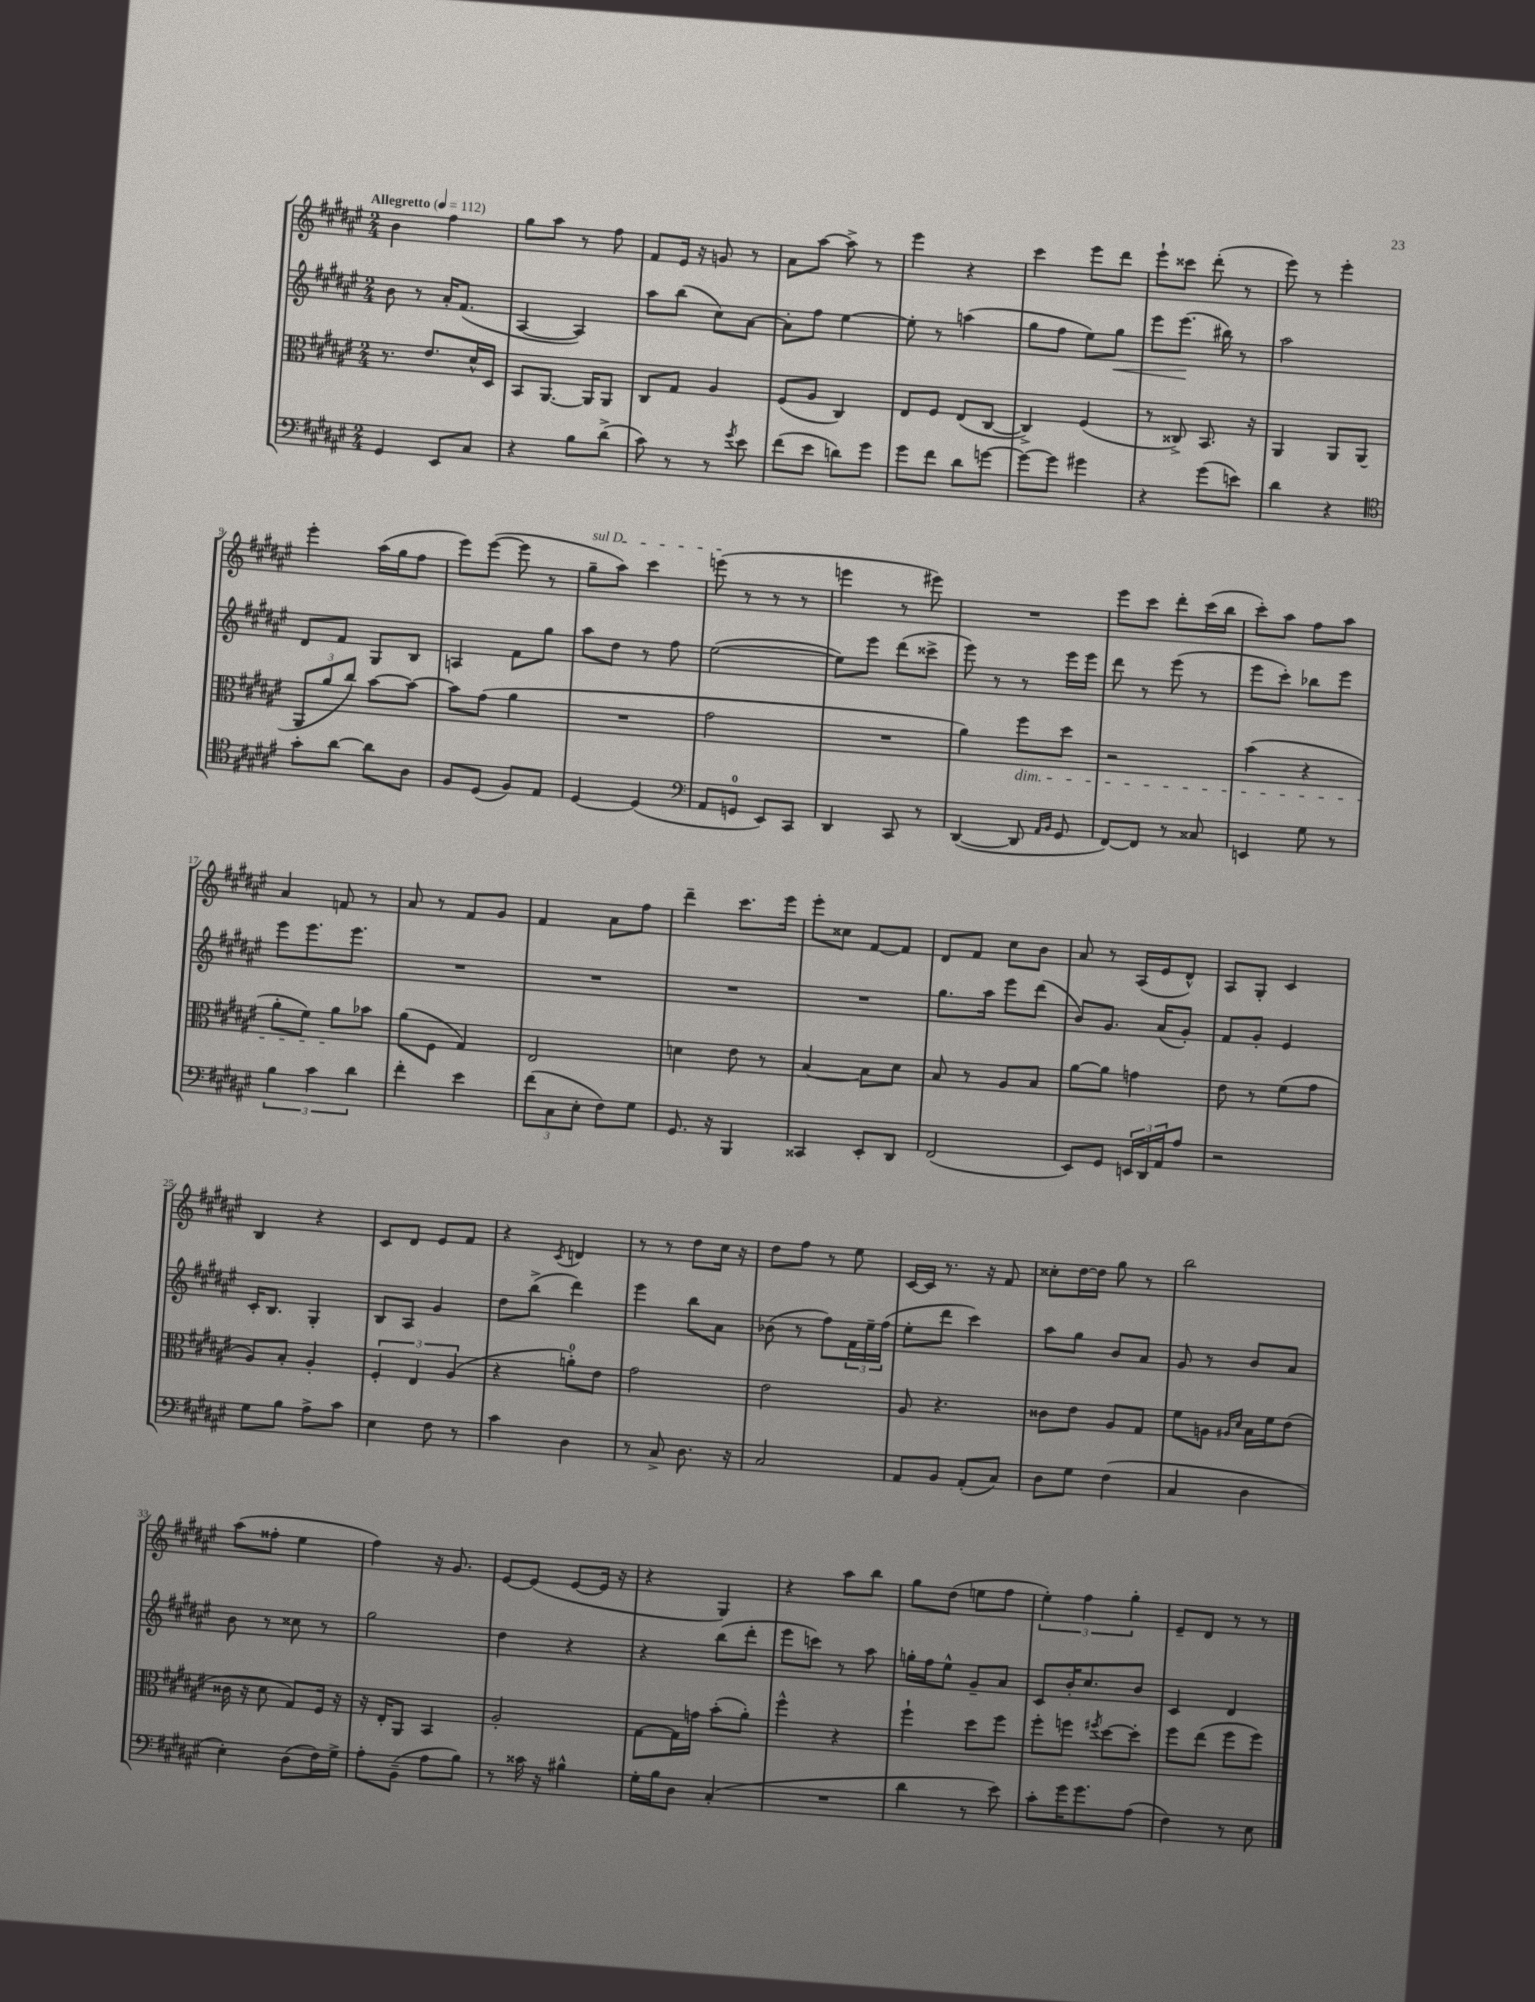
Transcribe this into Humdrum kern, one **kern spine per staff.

**kern	**kern	**kern	**kern
*staff4	*staff3	*staff2	*staff1
*clefF4	*clefC3	*clefG2	*clefG2
*k[f#c#g#d#a#e#]	*k[f#c#g#d#a#e#]	*k[f#c#g#d#a#e#]	*k[f#c#g#d#a#e#]
*M2/4	*M2/4	*M2/4	*M2/4
*MM112	*MM112	*MM112	*MM112
4GG#	8.r	8b	4b
.	.	8r	.
.	8.e#	.	.
8EE#	.	16a#'	4ff#
.	.	(8.f#	.
8C#	16d#^^	.	.
.	16D#	.	.
=	=	=	=
4r	8BB	[4A#	8gg#
.	[8.AA#	.	8aa#
8B	.	4A#])	8r
.	16AA#]	.	.
(8d#^	8AA#	.	8ff#
=	=	=	=
8c#)	8C#	8aa#	8f#
8r	8G#	(8bb	16e#
.	.	.	16r
8r	4A#	8cc#)	8g
8qg#	.	.	.
8e#	.	[8a#	8r
=	=	=	=
(8f#	(8F#	8a#']	8a#
8e#	8A#	8ff#	[8aa#
8d)	4C#)	[4ee#	8aa#^]
8g#	.	.	8r
=	=	=	=
8g#	8E#	8ee#']	4eee#
8f#	8F#	8r	.
8d#	(8E#	(4aa	4r
[8g	[8C#	.	.
=	=	=	=
8g_	4C#^])	8gg#	4ccc#
8g]	.	8ff#	.
4g#	(4F#	8ee#)	8eee#
.	.	8gg#	8ddd#
=	=	=	=
4r	8r	8eee#	8eee#`
.	8C##^)	(8.eee#	8ccc##
(8g#	8.BB	.	(8ddd#'
.	.	16bb#)	.
8e)	.	8r	8r
.	16r	.	.
=	=	=	=
4d#	4AA#	2aa#	8eee#)
.	.	.	8r
4r	8AA#	.	4eee#'
.	(8AA#	.	.
=	=	=	=
*clefC4	*	*	*
8g#'	12AA#	8d#	4eee#'
.	12a#	.	.
[8a#	.	8f#	.
.	12cc#)	.	.
8a#]	[8b	8G#	(16aa#
.	.	.	16gg#
8A#	8b_	8B	8ff#
=	=	=	=
8F#	8b]	4A	8eee#)
(8D#	(8g#	.	([8eee#
8F#)	4a#	8f#	8eee#]
8E#	.	8gg#	8r
=	=	=	=
[4D#	2r	8aa#	8gg#~
.	.	8dd#	8aa#)
(4D#]	.	8r	4ccc#
.	.	8ff#	.
=	=	=	=
*clefF4	*	*	*
8AA#	2g#	([2ee#	(8eee
8GG	.	.	8r
8EE#)	.	.	8r
8CC#	.	.	8r
=	=	=	=
4DD#	2r	8ee#])	4eee
.	.	8eee#	.
8CC#	.	(8ddd#	8r
8r	.	8ccc##^	8eee#)
=	=	=	=
([4DD#	4a#)	8eee#)	2r
.	.	8r	.
8DD#]	8ff#	8r	.
16qqAA#	.	.	.
16qqBB	.	.	.
8GG#	8dd#	16eee#	.
.	.	16eee#	.
=	=	=	=
[8FF#)	2r	8ddd#	8eee#
8FF#]	.	8r	8ccc#
8r	.	(8eee#	8ddd#'
8C##	.	8r	(16ccc#
.	.	.	16bb
=	=	=	=
4EE	(4b	8eee#	8ccc#')
.	.	8ccc#')	8aa#
8G#	4r	8bb-	8ff#
8r	.	8eee#	8aa#
=	=	=	=
6B	8a#'	8eee#	4a#
.	8f#)	8.eee#	.
6c#	.	.	.
.	8a#	.	8f
.	.	8.eee#	.
6d#	.	.	.
.	8b-	.	8r
=	=	=	=
4f#'	(8a#	2r	8a#
.	8F#	.	8r
4e#	4G#)	.	8f#
.	.	.	8g#
=	=	=	=
(12f#	2E#	2r	4f#
12C#	.	.	.
12E#'	.	.	.
8F#)	.	.	8a#
8G#	.	.	8ff#
=	=	=	=
8.GG#	4d	2r	4ddd#~
16r	.	.	.
4BBB	8e#	.	8.ccc#
.	8r	.	.
.	.	.	16eee#
=	=	=	=
4CC##	[4B	2r	8eee#'
.	.	.	8cc##
8EE#'	8B]	.	[8f#
8DD#	8d#	.	8f#]
=	=	=	=
(2FF#	8B	8.gg#	8d#
.	8r	.	8f#
.	.	16aa#	.
.	8A#	8eee#	8cc#
.	8B	(8ddd#	8b
=	=	=	=
8EE#)	[8a#	8b)	8a#
8GG#	8a#]	8.g#	8r
24EE	4g	.	(16A#
24DD#	.	.	.
.	.	(16a#	16e#
24AA#	.	.	.
8A#	.	8g#')	8d#^^)
=	=	=	=
2r	8e#	8f#	8A#
.	8r	8g#'	8G#'
.	(8f#	4e#	4c#
.	8g#	.	.
=	=	=	=
8G#	8A#)	16c#'	4B
.	.	8.B	.
8B	8B'	.	.
8A#^	4A#'	4G#'	4r
8c#	.	.	.
=	=	=	=
4E#	6F#'	8B	8c#
.	.	8A#	8d#
.	6E#	.	.
8F#	.	4g#	8e#
.	(6A#	.	.
8r	.	.	8f#
=	=	=	=
4c#	4r	8dd#	4r
.	.	(8bb^	.
.	.	.	8qc#
4D#	8a')	4ddd#)	4d
.	8e#	.	.
=	=	=	=
8r	2g#	4eee#	8r
8C#^	.	.	8r
8.D#	.	8bb	8dd#
.	.	8a#	16cc#
16r	.	.	16r
=	=	=	=
2C#	2e#	(8b-	8dd#
.	.	8r	8ff#
.	.	8ff#)	8r
.	.	24f#	8ee#
.	.	24ee#~	.
.	.	(24ff#	.
=	=	=	=
8AA#	8A#	8ee#'	[16c#
.	.	.	16c#]
8BB	4.r	8ddd#	8.r
(8AA#'	.	4ccc#)	.
.	.	.	16r
8C#)	.	.	8f#
=	=	=	=
8D#	8c##	8aa#	8cc##'
8G#	8e#	8gg#	[16dd#
.	.	.	16dd#]
(4F#	8A#	8b	8gg#
.	8G#	8a#	8r
=	=	=	=
4C#	8f#	8g#	2bb
.	8A	8r	.
.	16qqA#	.	.
.	16qqd#	.	.
4D#	16B	8b	.
.	16f#	.	.
.	(8e#	8a#	.
=	=	=	=
4E#')	16c##	8b	(8aa#
.	16r	.	.
.	8d#	8r	8ff##'
(8D#	8G#)	8cc##	4ee#
16F#)	16F#	8r	.
16G#^	16r	.	.
=	=	=	=
8A#'	16r	2gg#	4ff#)
.	16E#'	.	.
(8BB~	8AA#	.	.
8A#	4BB	.	16r
.	.	.	8.g#
8B)	.	.	.
=	=	=	=
8r	2A#'	4dd#	[8e#
16c##	.	.	(8e#]
16r	.	.	.
4B#^^	.	4r	[8e#
.	.	.	16e#]
.	.	.	16r
=	=	=	=
16G#'	[8G#	4r	4r
16B	.	.	.
8D#	16G#]	.	.
.	16g	.	.
(4C#'	(8b'	(8bb	4G#)
.	8a#')	8ddd#'	.
=	=	=	=
2r	4ff#^^	8eee#	4r
.	.	8ccc)	.
.	4r	8r	8aa#
.	.	8aa#	8bb
=	=	=	=
4d#	4ff#`	16gg'	8gg#
.	.	16ff#	.
.	.	8ee#^^	(8dd#
8r	8dd#	8g#~	8ee
8e#)	8ff#	8a#	8ff#
=	=	=	=
8c#'	8ff#'	8c#	6ee#')
16g#	8ff	16b'	.
.	.	.	6ff#
8.g#	.	8.cc#	.
.	8qff#	.	.
.	[8dd#	.	.
.	.	.	6gg#'
(8A#	8dd#']	8b	.
=	=	=	=
4F#)	8ff#	4c#	8e#~
.	(8ee#	.	8d#
8r	8ff#	4d#	8r
8E#	8ff#)	.	8r
==	==	==	==
*-	*-	*-	*-
